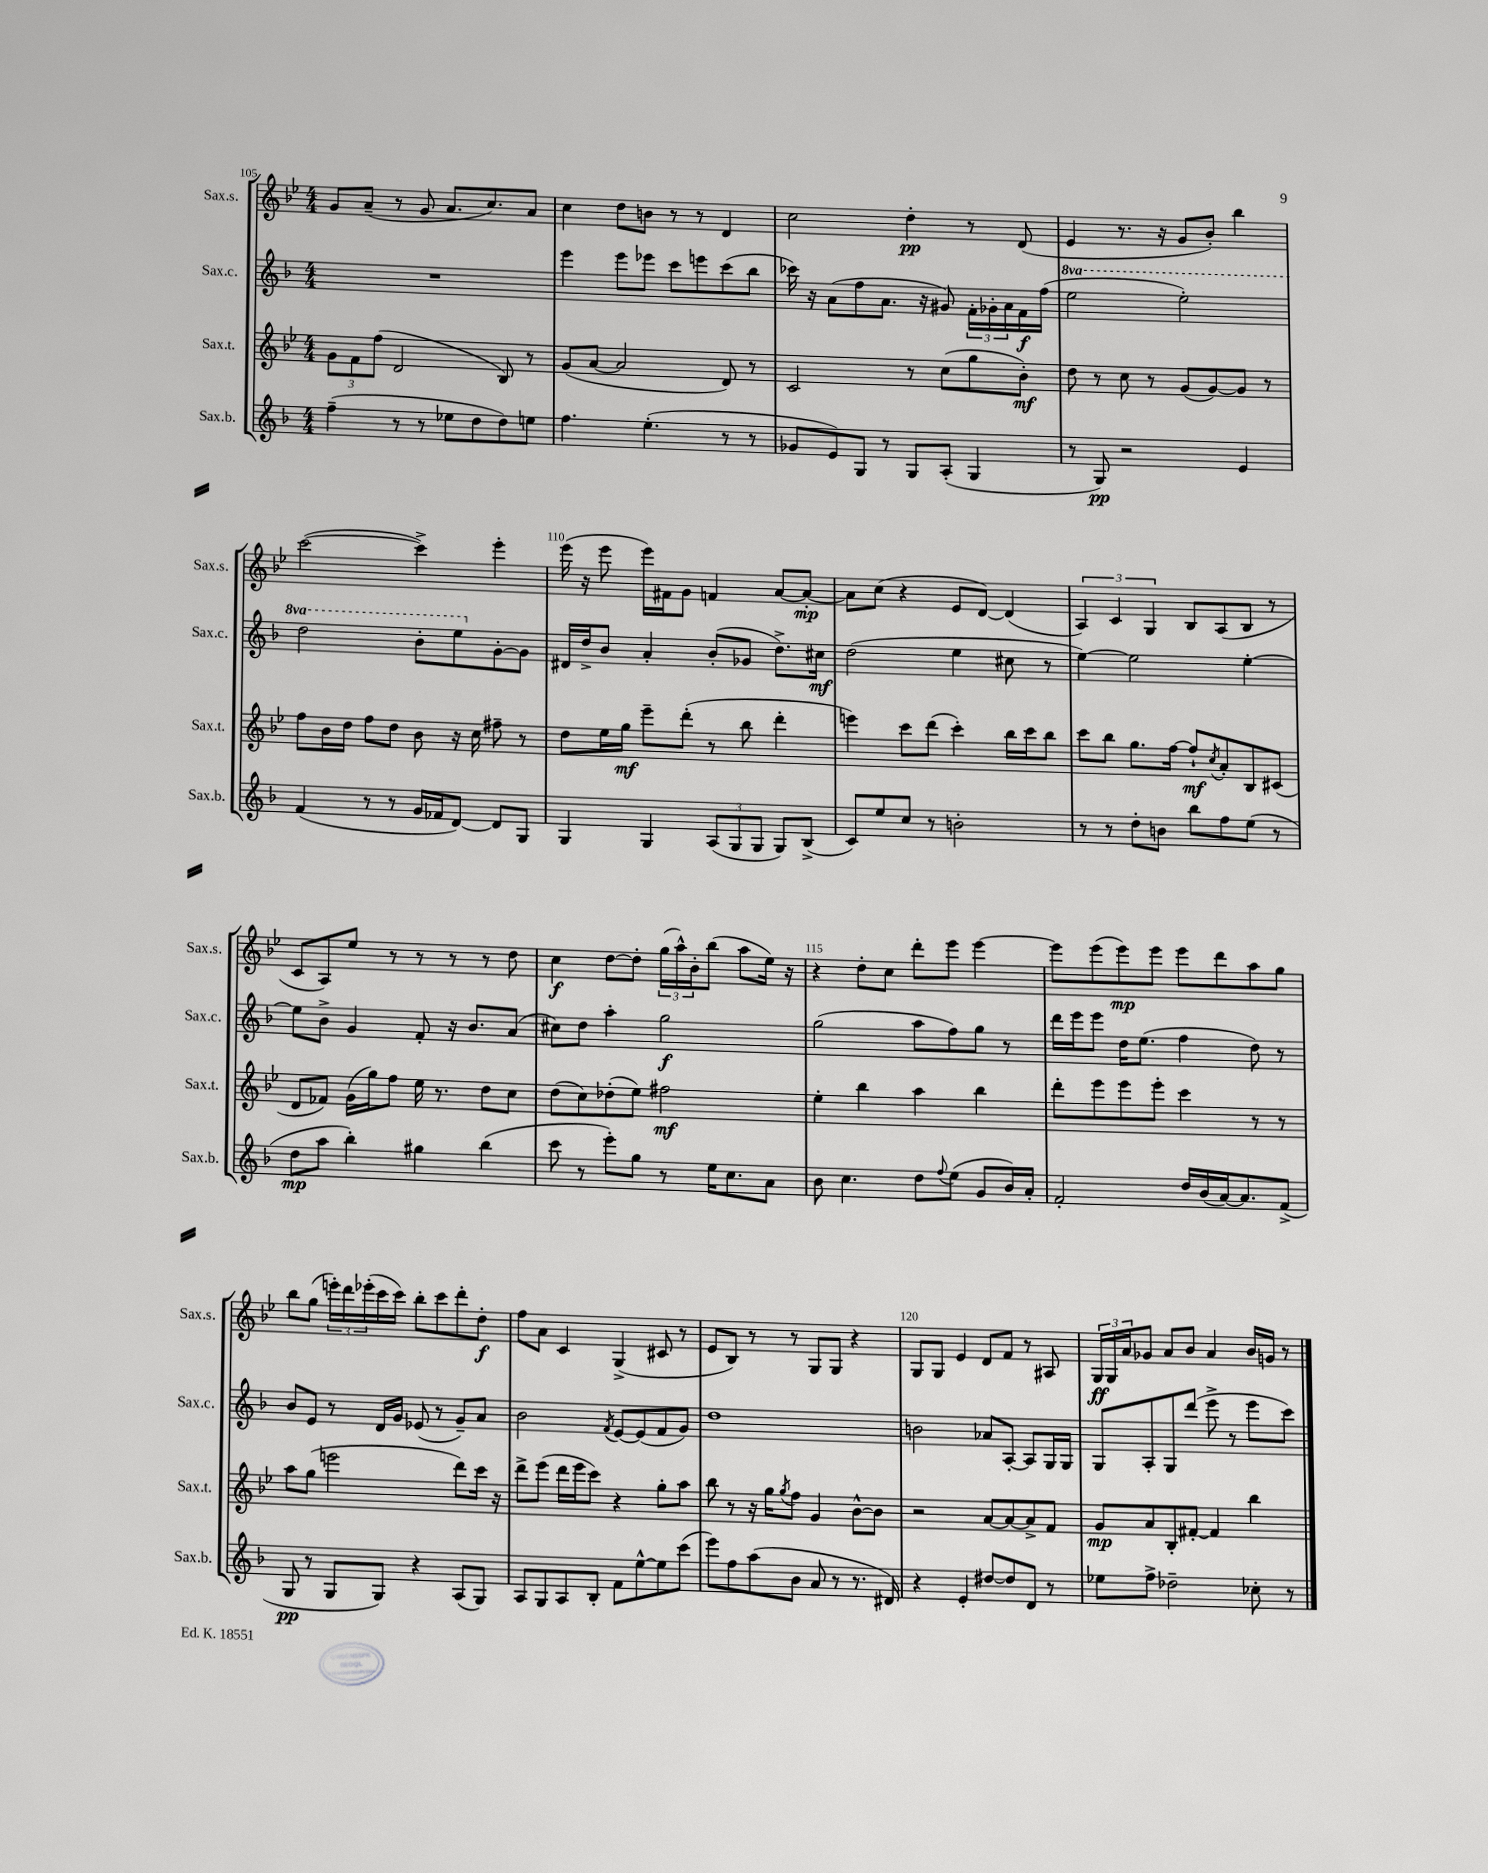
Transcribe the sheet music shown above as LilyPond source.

<<
\new StaffGroup <<
\new Staff = "s0" \with { instrumentName = "Sax.s." shortInstrumentName = "Sax.s." } {
    \clef treble \key bes \major \numericTimeSignature \time 4/4
    g'8 a'8--( r8 g'8 a'8. c''8.) a'8 |
    c''4 d''8 b'8 r8 r8 d'4 |
    c''2 d''4-.\pp r8 d'8( |
    ees'4 r8. r16 g'8 bes'8-.) bes''4 |
    c'''2~( c'''4->) ees'''4-. |
    ees'''16( r16 ees'''8 ees'''16) fis'16 g'8 f'4 a'8~ a'8~-.\mp |
    a'8 c''8( r4 ees'8 d'8~) d'4( |
    \tuplet 3/2 { a4) c'4 g4 } bes8 a8( bes8 r8 |
    c'8 a8) ees''8 r8 r8 r8 r8 d''8 |
    c''4\f d''8~ d''8-. \tuplet 3/2 { g''16( a''16-^) bes'16-. } bes''8( a''8 ees''16) r16 |
    r4 d''8-. c''8 d'''8-. ees'''8 ees'''4~ |
    ees'''8 ees'''8( ees'''8\mp) ees'''8 ees'''8 d'''8 a''8 g''8 |
    bes''8 g''8( \tuplet 3/2 { e'''16-.) d'''16 ees'''16-.( } c'''16 c'''16) bes''8-. c'''8 d'''8-. d''8-.\f |
    f''8 a'8 c'4 g4->( cis'8 r8 |
    ees'8 bes8) r8 r8 g8 g8 r4 |
    g8 g8 ees'4 d'8 f'8 r8 ais8 |
    \tuplet 3/2 { g16\ff g16 a'16 } ges'8 a'8 bes'8 a'4 bes'16 g'16 r8 \bar "|." |
}
\new Staff = "s1" \with { instrumentName = "Sax.c." shortInstrumentName = "Sax.c." } {
    \clef treble \key f \major \numericTimeSignature \time 4/4 \set Staff.ottavationMarkups = #ottavation-simple-ordinals
    R1 |
    e'''4 e'''8 ees'''8 c'''8 e'''8 c'''8( bes''8 |
    ces'''16) r16 a'8( f''8 a'8. r16 gis'8) \tuplet 3/2 { f'16-. ges'16-. a'16 } f'16\f f''16( |
    \ottava #1 e'''2 e'''2-.) |
    d'''2 bes''8-. e'''8 \ottava #0 g'8~-. g'8 |
    dis'16 d''16-> bes'8 a'4-. bes'8-.( ges'8 d''8.->) cis''16\mf |
    d''2( e''4 cis''8 r8 |
    e''4~) e''2 e''4~-. |
    e''8 bes'8-> g'4 f'8-. r16 bes'8. a'8( |
    cis''8) d''8 a''4-. g''2\f |
    g''2( a''8 f''8) g''8 r8 |
    d'''16 e'''16 e'''8 d''16 e''8.( f''4 d''8) r8 |
    bes'8 e'8 r8 d'16 g'16 ees'8( r8 g'8--) a'8 |
    bes'2 \acciaccatura { f'8 } e'8~ e'8( f'8 g'8) |
    d''1 |
    b'2 aes'8 a8~-. a8 g16 g16 |
    g8 a8-. g8 d'''8( e'''8-> r8 e'''8 c'''8) \bar "|." |
}
\new Staff = "s2" \with { instrumentName = "Sax.t." shortInstrumentName = "Sax.t." } {
    \clef treble \key bes \major \numericTimeSignature \time 4/4
    \tuplet 3/2 { g'8 f'8 f''8( } d'2 bes8) r8 |
    g'8( a'8~ a'2 d'8) r8 |
    c'2 r8 c''8( g''8 bes'8-.\mf) |
    d''8 r8 c''8 r8 g'8( g'8~) g'8 r8 |
    f''8 bes'16 d''16 f''8 d''8 bes'8 r16 c''16 fis''8-- r8 |
    d''8 ees''16 g''16\mf ees'''8-- d'''8-.( r8 bes''8 d'''4-. |
    e'''4) c'''8 d'''8( c'''4-.) bes''16 c'''16 bes''8 |
    c'''8 bes''8 g''8. f''16~ f''8-!\mf \acciaccatura { c''8 } a'8-. bes8 cis'8( |
    d'8 fes'8) g'16( g''16) f''8 ees''16 r8. d''8 c''8 |
    d''8( c''8) des''8-.( ees''8) fis''2\mf |
    ees''4-. bes''4 a''4 bes''4 |
    d'''8-. ees'''8 ees'''8 ees'''8-. c'''4 r8 r8 |
    a''8 g''8( e'''2 d'''8) c'''16 r16 |
    d'''8-> ees'''8( d'''16 ees'''16 c'''8) r4 g''8-. a''8 |
    bes''8 r8 r16 g''16 \acciaccatura { g''8 } f''8 g'4 bes'8~-^ bes'8 |
    r2 a'8~ a'8~ a'8-> f'8 |
    g'8\mp a'8 bes8-. fis'8~-. fis'4 bes''4 \bar "|." |
}
\new Staff = "s3" \with { instrumentName = "Sax.b." shortInstrumentName = "Sax.b." } {
    \clef treble \key f \major \numericTimeSignature \time 4/4
    f''4--( r8 r8 ees''8 d''8 d''8) e''8 |
    f''4. e''4.-.( r8 r8 |
    ges'8 e'8) g8 r8 g8 a8-.( g4 |
    r8 g8\pp) r2 e'4 |
    f'4( r8 r8 g'16 fes'16 d'8~) d'8 g8 |
    g4 g4 \tuplet 3/2 { a8( g8 g8 } g8) bes8->( |
    c'8) e''8 c''8 r8 b'2-. |
    r8 r8 d''8-. b'8 bes''8 f''8 e''8( r8 |
    d''8\mp a''8 bes''4-.) gis''4 bes''4( |
    c'''8 r8 e'''8-.) g''8 r8 e''16 c''8. a'8 |
    bes'8 c''4. d''8 \appoggiatura { f''8 } e''8( g'8 bes'16) a'16-. |
    f'2-. d''16 bes'16( a'16~) a'8. f'8->( |
    g8\pp r8 g8 g8) r4 a8( g8) |
    a8 g8 a8 bes8-. f'8 e''8~-^ e''8 c'''8( |
    e'''8) f''8 a''8( bes'8 a'8 r8 r8. dis'16) |
    r4 e'4-. dis''8~ dis''8 d'8 r8 |
    ees''8 f''8-> des''2-- ces''8-. r8 \bar "|." |
}
>>
>>
\layout { \context { \Score currentBarNumber = #105 \override BarNumber.break-visibility = ##(#f #t #t) barNumberVisibility = #(every-nth-bar-number-visible 5) } }
